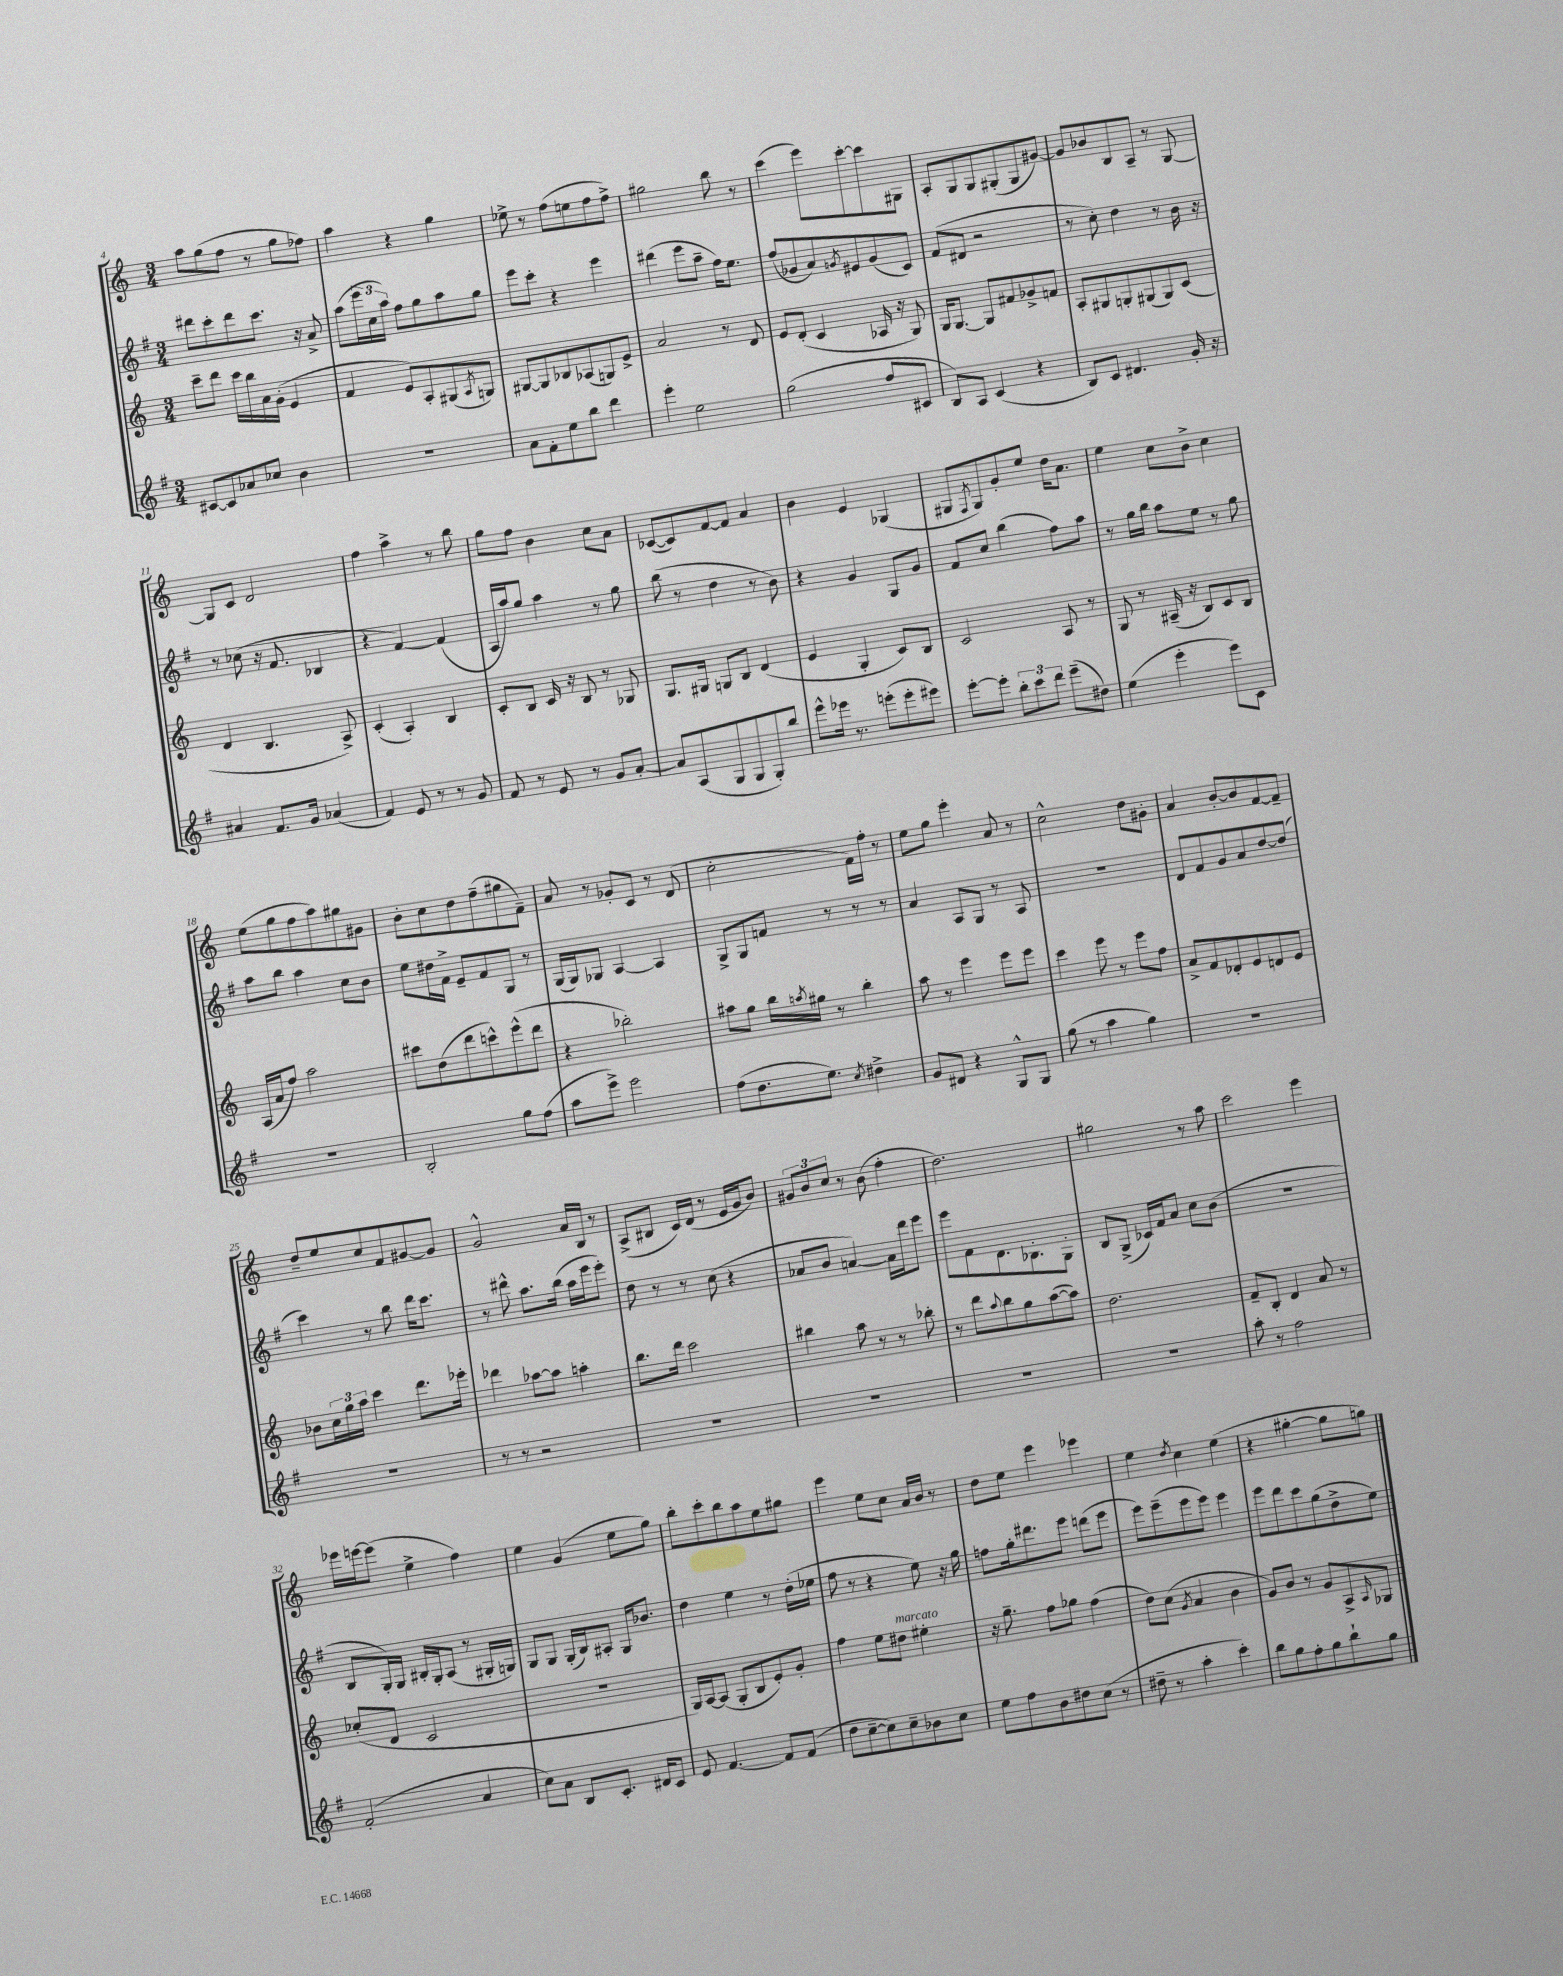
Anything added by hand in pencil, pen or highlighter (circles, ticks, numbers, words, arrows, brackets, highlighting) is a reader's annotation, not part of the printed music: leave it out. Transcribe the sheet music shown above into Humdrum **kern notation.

**kern	**kern	**kern	**kern
*staff4	*staff3	*staff2	*staff1
*clefG2	*clefG2	*clefG2	*clefG2
*k[f#]	*k[]	*k[f#]	*k[]
*M3/4	*M3/4	*M3/4	*M3/4
[8c#/L	8ccc~\L	8ddd#\L	8aa\L
8c#/]	8ddd\J	8ccc'\	(8gg\
8a-/	16ccc\LL	8ddd#\	8ff\J
.	16bb\	.	.
8cc-/J	16a\	8.ccc\J	8r
.	(16g'\JJ	.	.
4b\	4e/	.	8gg\L
.	.	16r	.
.	.	8a^/	8ff-\J)
=	=	=	=
2.r	4f/	(8aa\L	4aa\
.	.	24eee\L	.
.	.	24cc\	.
.	.	24aa\JJ)	.
.	8e/L)	8ff#\L	4r
.	8A'/	8gg\	.
.	(8G#/	8aa\	4gg\
.	8qA/	.	.
.	8G/J)	8gg\J	.
=	=	=	=
8a\L	[8G#/L	8eee\L	8ee-^\
8f#'\	8G#/]	8ccc'\J	8r
8ee\	8B-/	4r	(8ff\L
8bb\J	(8A-/	.	8ee\
4ddd\	8G/)	4eee\	8ff\
.	8e^/J	.	8ff^\J)
=	=	=	=
4eee'\	2a/	(4ddd#\	2gg#\
2ee\	.	8eee\L	.
.	.	8aa~\J	.
.	8r	16ff#\LK)	8bb\
.	.	8.ee\J	.
.	8d/	.	8r
=	=	=	=
(2gg\	8e/L	(8ff#/L	(4ccc\
.	(8d'/J	8g-/	.
.	4c/	8a/)	8eee\L)
.	.	8qg/	.
.	.	8e#/	[8ccc'\
8ff#/L	16A-/	(8g/	8ccc\]
.	16r	.	.
8c#/J	8G/)	8c/J)	8G#\J
=	=	=	=
8B/L)	16G/LK	(8f#/L	8A'/L
.	[8.G/J	.	.
8A/J	.	8d#/J	8G/
(4c/	8G/]L	2r	8G/
.	8f#/	.	(8G#'/
4r	8g-^/	.	8G#/
.	8f/J	.	[8g#/J)
=	=	=	=
8B/L)	8A'/L	8r	8g#/]L
8c/J	8G#/	8cc'\)	8b-/
4.d#/	8G'/	4dd\	8B/
.	(8G#/	.	8A~/J
.	8G#/)	8r	8r
16g'/	(8c/J	16b\	[8G/
16r	.	16r	.
=	=	=	=
4a#/	4d/	8r	8G/]L
.	.	(8cc-\	8c/J
8.f#/L	4.B/	16r	2d/
.	.	8.f#/	.
16g/Jk	.	.	.
(4a-/	.	4B-/	.
.	8A^/)	.	.
=	=	=	=
4f#/)	(4c'/	4r	4ff\
8e/	4A'/)	[4f#/)	4aa^\
8r	.	.	.
8r	4B/	(4f#/]	8r
8g/	.	.	8bb\
=	=	=	=
8f#/	8c'/L	16A/LL	8gg\L
.	.	16aa/J)	.
8r	8B/J	8gg/J	8ff\J
8e/	16c/	4aa\	4b\
.	16r	.	.
8r	8B/	.	.
8g/L	8r	8r	8cc\L
[8a'/J	8G-/	8gg\	8a\J
=	=	=	=
8a/]L	8.G/L	(8bb\	([8c-/L
(8A/	.	8r	8c-/])
.	16G#/Jk	.	.
8G/	8G/L	4dd\	[8f/
8G/	8B/J	.	8f/]J
8G'/)	(4d/	8r	4a/
8bb/J	.	8b\)	.
=	=	=	=
8eee^^\L	4e/	4r	4b\
16eee-\Jk	.	.	.
8.r	.	.	.
.	4G'/	4g/	4e/
(8eee'\L	.	.	.
8eee'\	8c/L)	8G/L	(4G-/
8eee#\J)	8B/J	8g/J	.
=	=	=	=
[8eee'\L	2c/	8f#/L	8G#/L
.	.	.	8qF/
8eee'\]J	.	8cc/J	8G#/)
12bb'\L	.	(4bb\	8g'/
12ccc\	.	.	.
.	.	.	8ee/J
12ddd\J	.	.	.
(8eee~\L	8A/	8ff#\L)	16dd\LK
.	.	.	8.a\J
8dd#\J)	8r	8aa\J	.
=	=	=	=
(4ee\	8G/	8r	4ee\
.	8r	16gg\LL	.
.	.	16bb\JJ	.
4eee'\	(16A#~/	8aa\L	8cc\L
.	16r	.	.
.	8B/L)	8ee\J	8b^\J
8eee\L)	8c/	8r	4cc\
8c\J	8B/J	8gg\	.
=	=	=	=
2.r	(16A/LL	8aa\L	(8ee\L
.	16a/J	.	.
.	8ff/J)	8bb\J	8gg\
.	2aa\	4aa\	8ff\
.	.	.	8aa\)
.	.	8cc\L	8gg#\
.	.	8b\J	8g#\J
=	=	=	=
2B'/	8ccc#\L	8ee\L	8b'\L
.	(8dd\	16dd#\L	8cc\
.	.	16f#^\JJ	.
.	8ddd\	8e~/L	8dd\
.	8ccc^^\)	8f#/	(8ff~\
8gg\L	(8eee^^\	8G/J	8gg#\
(8ff#\J	8ddd\J	8r	8f~\J)
=	=	=	=
8aa\L	4r	(16G/LL	8a/
.	.	16G/J)	.
8eee^\J)	.	8G-/J	8r
2eee\	2bb-'\)	[4A/	8g-'/L
.	.	.	8c/J
.	.	4A/]	8r
.	.	.	(8d/
=	=	=	=
(8ff#\L	8aa#\L	8G^/L	2cc'\
8.dd\	8gg\J	8G/	.
.	16bb\LL	8f/J	.
.	8qaa/	.	.
8.ee\J)	16gg#\JJ	.	.
.	8r	8r	.
8qcc/	.	.	.
4dd#^\	4bb'\	8r	16f\LL)
.	.	.	16ff'\JJ
.	.	8r	8r
=	=	=	=
8g/L	8aa\	4a/	8ee\L
8d#/J	8r	.	8gg\J
4r	4eee\	8A/L	4eee'\
.	.	8G/J	.
8G^^/L	8eee\L	8r	8a/
8G/J	8eee\J	8A/	8r
=	=	=	=
(8gg\	4ccc\	2.r	2cc^^\
8r	.	.	.
4aa\	8eee\	.	.
.	8r	.	.
4gg\)	8eee\L	.	8dd\L
.	8ff\J	.	8g#'\J
=	=	=	=
2.r	8a^/L	8d/L	4a/
.	8f/	8f#/	.
.	8d-'/	8g/	[8b'/L
.	8e/	8a/	8b/]
.	8d/	[8dd/	[8f/
.	8e/J	(8dd/]J	8f~/]J
=	=	=	=
2.r	8b-\L	4ccc\)	8dd~/L
.	24cc\L	.	8ee/
.	24gg\	.	.
.	24aa\JJ	.	.
.	4ccc\	8r	8cc/
.	.	8bb\	8f/
.	8.ddd\L	16ddd\LK	[8g#/
.	.	8.ccc\J	.
.	.	.	8g#/]J
.	16eee-'\Jk	.	.
=	=	=	=
8r	4ddd-\	8r	2g^^/
8r	.	8ddd#^^\	.
2r	[8aa-\L	8.aa\L	.
.	8aa-\]J	.	.
.	.	(16bb\Jk	.
.	4aa'\	16aa\LL	16a/LL
.	.	16eee\J	16B/JJ
.	.	8eee'\J)	8r
=	=	=	=
2.r	8.bb\L	8dd\	(8A^/L
.	.	8r	8B#/J
.	16ddd\Jk	.	.
.	2ccc\	8r	16c/LL)
.	.	.	(16d/JJ
.	.	(8cc\	8r
.	.	4r	16e/LL
.	.	.	16g/J
.	.	.	8b/J)
=	=	=	=
2.r	4bb#\	8a-/L	12g#/L
.	.	.	12b/
.	.	8b/J	.
.	.	.	12cc/J
.	8aa\	[4a/)	8r
.	8r	.	(8b\
.	8r	16a\]LL	4ff'\
.	.	16ddd\J	.
.	8bb-'\	8eee\J	.
=	=	=	=
2.r	8r	8eee\L	2.dd\)
.	8ddd\L	8f#\	.
.	8qqaa/	.	.
.	8bb\	8.d\	.
.	8gg\	.	.
.	.	8.B-'\	.
.	([8aa\	.	.
.	8aa\]J)	8G'\J	.
=	=	=	=
2.r	2.dd\	8B/L	2gg#\
.	.	(8G^/J	.
.	.	16c-/LL)	.
.	.	16f#/J	.
.	.	8a/J	.
.	.	8cc\L	8r
.	.	(8b\J	8aa\
=	=	=	=
8aa'\	8f~/L	2.r	2ccc\
8r	8B'/J	.	.
2ff#\	4d/	.	.
.	8a/	.	4eee\
.	8r	.	.
=	=	=	=
(2f#'/	(8cc-'/L	8B/L	16eee-\LL
.	.	.	[16eee\J
.	8d/J	16G'/L)	(8eee\]J
.	.	16G/JJ	.
.	2c/	16B#'/LL	4ee^\
.	.	16G'/J	.
.	.	(8A/J	.
4a/	.	8r	4ff\)
.	.	16G#'/LL	.
.	.	16G/JJ)	.
=	=	=	=
8cc\L)	2.r	8G/L	4ee\
8a\J	.	8G/J	.
8B/L	.	(16G'/LL	(4g/
.	.	16B/J)	.
8.c'/J	.	8A#'/J	.
.	.	16G/LK	8ee\L
16d#/LK	.	8.b-/J	.
8c/J	.	.	8gg\J)
=	=	=	=
8e/	16G/LL)	4dd\	8bb'\L
.	[16A/J	.	.
[4.f#/	(8A/]J	.	8ccc'\
.	8G'/L	4ee\	8bb\
.	8B/	.	8aa\
8f#/]L	8e'/)	8r	8ee\
(8f#/J	8g'/J	(16dd'\LL	8gg#\J
.	.	16ee-\JJ	.
=	=	=	=
8dd\L	4ff\	8ff#\	4eee\
[8cc~\	.	8r	.
8cc\])	8ee\L	4r	8ee\L
8cc~\	8dd#\J	.	8cc\J
8b-\	4ee#'\	8ee\)	16a/LL
.	.	.	16b/JJ
8cc\J	.	16r	8r
.	.	16gg\	.
=	=	=	=
8ee\L	16r	8ff\L	8dd\L
.	8.gg~\	.	.
8ff#\	.	16gg'\k	8ee\J
.	.	8.ddd#\	.
8b\	8ff\L	.	4eee\
8dd#\	8gg-\J	8eee\J	.
(8cc\J	(4ff\	(8ddd\L	4eee-\
8r	.	8eee\J	.
=	=	=	=
8dd#~\	8dd\L)	8eee\L)	4ee\
8r	(8cc\J	(8eee~\	.
.	8qg/	.	8qdd/
4aa'\	4a/	8eee\	4cc\
.	.	8eee\J)	.
4ccc'\)	4b\	4eee\	(4ee\
=	=	=	=
8bb\L	8g/L)	8eee\L	4r
8gg\	8b/J	8ddd\	.
8ff#'\	8r	8ccc\	[4gg#'\
8gg\	8g/L	(8gg\	.
8bb`\	8A^/	8dd^\	8gg#\]L
.	16qqA/	.	.
8gg\J	8G-/J	8ee\J)	8gg\J)
==	==	==	==
*-	*-	*-	*-
